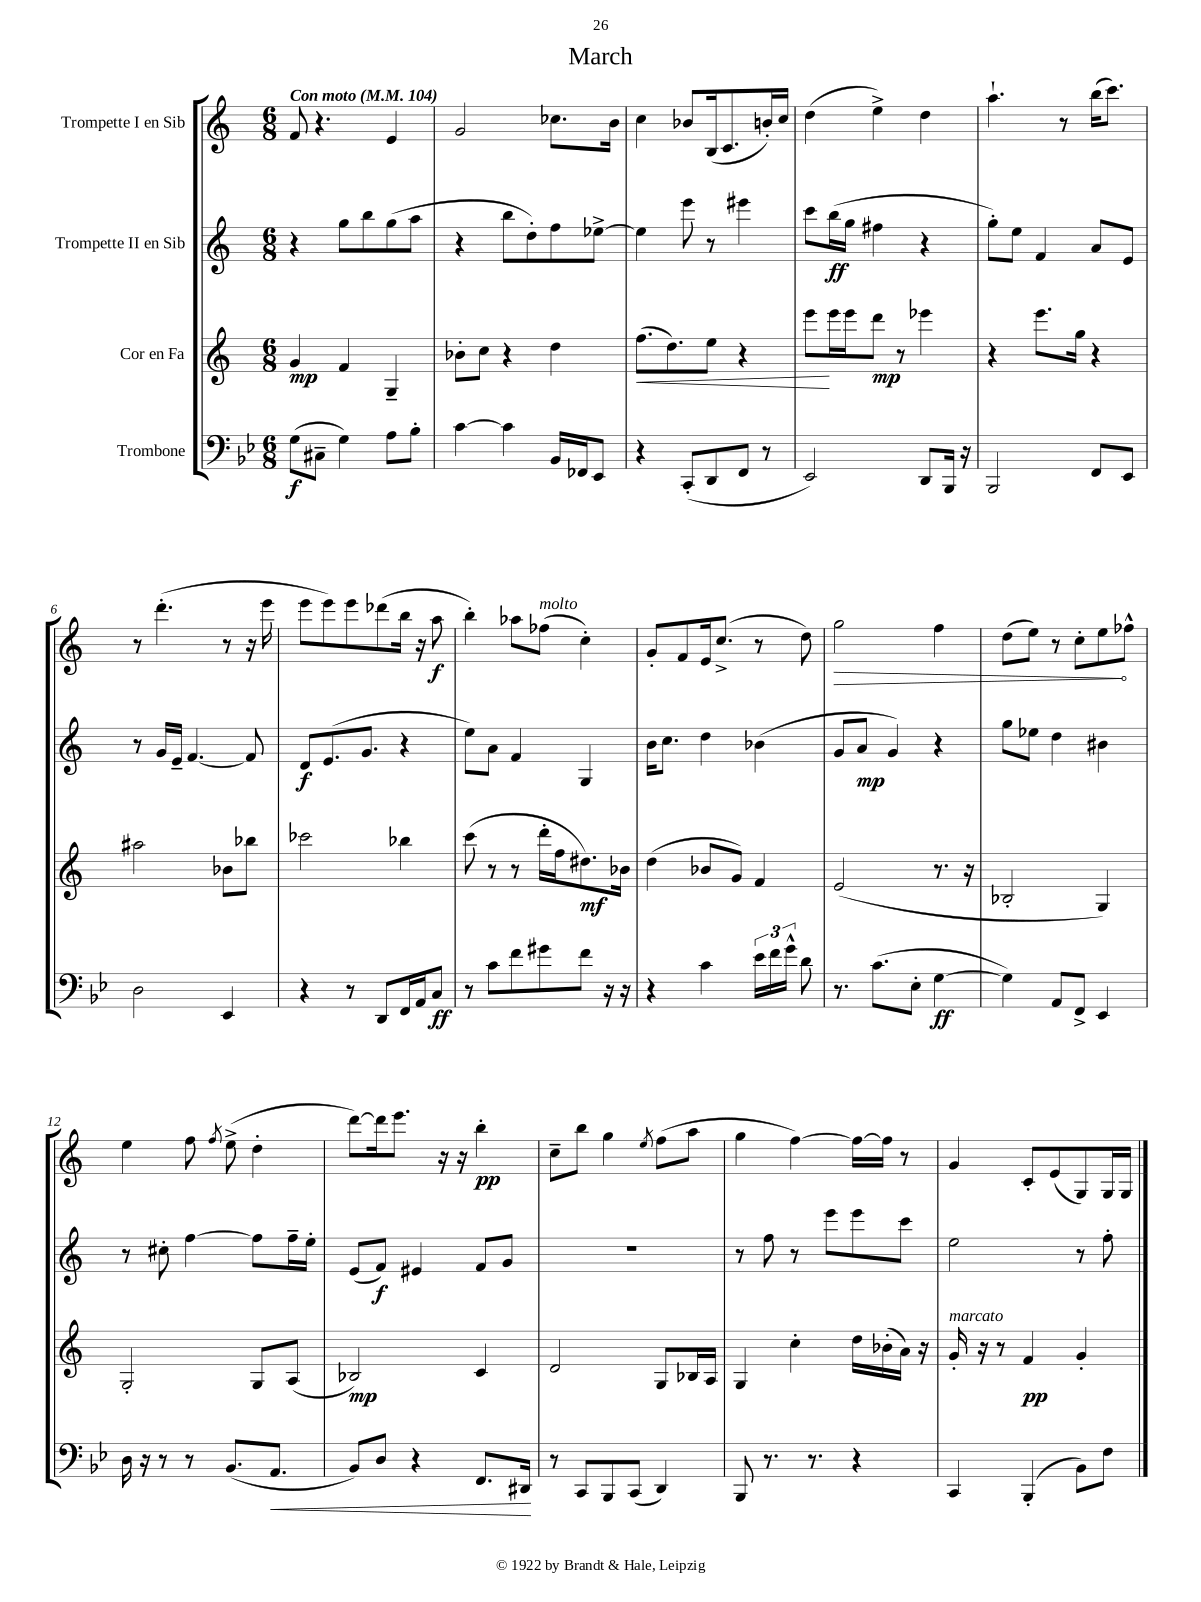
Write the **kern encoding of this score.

**kern	**dynam	**kern	**dynam	**kern	**dynam	**kern	**dynam
*part4	*part4	*part3	*part3	*part2	*part2	*part1	*part1
*staff4	*staff4	*staff3	*staff3	*staff2	*staff2	*staff1	*staff1
*I"Trombone	*	*I"Cor en Fa	*	*I"Trompette II en Sib	*	*I"Trompette I en Sib	*
*clefF4	*	*clefG2	*	*clefG2	*	*clefG2	*
*k[b-e-]	*	*k[]	*	*k[]	*	*k[]	*
*M6/8	*	*M6/8	*	*M6/8	*	*M6/8	*
*MM104	*	*MM104	*	*MM104	*	*MM104	*
=1	=1	=1	=1	=1	=1	=1	=1
!	!	!	!	!	!	!LO:TX:a:B:t=Con moto	!
(8G\L	f	4g/	mp	4r	.	8f/	.
8C#X~\J	.	.	.	.	.	4.r	.
4G\)	.	4f/	.	8gg\L	.	.	.
.	.	.	.	8bb\	.	.	.
8A\L	.	4G~/	.	(8gg\	.	4e/	.
8B-'\J	.	.	.	8aa\J	.	.	.
=2	=2	=2	=2	=2	=2	=2	=2
[4c\	.	8b-X'\L	.	4r	.	2g/	.
.	.	8cc\J	.	.	.	.	.
4c\]	.	4r	.	8bb\L	.	.	.
.	.	.	.	8dd'\)	.	.	.
16BB-/LL	.	4dd\	.	8ff\	.	8.cc-X\L	.
16FF-X/J	.	.	.	.	.	.	.
8EE-/J	.	.	.	[8ee-X^\J	.	.	.
.	.	.	.	.	.	16b\Jk	.
=3	=3	=3	=3	=3	=3	=3	=3
!	!	!	!LO:HP:b	!	!	!	!
4r	.	(8.ff\L	<	4ee-\]	.	4cc\	.
.	.	8.dd\)	.	.	.	.	.
(8CC'/L	.	.	.	8eee\	.	8b-X/L	.
8DD/	.	8ee\J	.	8r	.	(16B/k	.
.	.	.	.	.	.	8.c/	.
8FF/J	.	4r	.	4eee#X\	.	.	.
8r	.	.	.	.	.	16bn'/L)	.
.	.	.	.	.	.	16cc/JJ	.
=4	=4	=4	=4	=4	=4	=4	=4
2EE-/)	.	8eee\L	.	8ccc\L	.	(4dd\	.
.	.	16eee\L	[	(16bb\L	ff	.	.
.	.	16eee\J	.	16gg\JJ	.	.	.
.	.	8ddd\J	mp	4ff#X\	.	4ee^\)	.
.	.	8r	.	.	.	.	.
8DD/L	.	4eee-X\	.	4r	.	4dd\	.
16BBB-/Jk	.	.	.	.	.	.	.
16r	.	.	.	.	.	.	.
=5	=5	=5	=5	=5	=5	=5	=5
2BBB-/	.	4r	.	8gg'\L)	.	4.aa`\	.
.	.	.	.	8ee\J	.	.	.
.	.	8.eee\L	.	4f/	.	.	.
.	.	.	.	.	.	8r	.
.	.	16gg\Jk	.	.	.	.	.
8FF/L	.	4r	.	8a/L	.	(16bb\KL	.
.	.	.	.	.	.	8.ccc\J)	.
8EE-/J	.	.	.	8e/J	.	.	.
!!LO:LB:g=z
=6	=6	=6	=6	=6	=6	=6	=6
2D\	.	2aa#X\	.	8r	.	8r	.
.	.	.	.	16g/LL	.	(4.ddd'\	.
.	.	.	.	16e~/JJ	.	.	.
.	.	.	.	[4.f/	.	.	.
4EE-/	.	8b-X\L	.	.	.	8r	.
.	.	8bb-X\J	.	8f/]	.	16r	.
.	.	.	.	.	.	16eee\	.
=7	=7	=7	=7	=7	=7	=7	=7
4r	.	2ccc-X\	.	8d/L	f	8eee\L	.
.	.	.	.	(8.e/	.	8eee\)	.
8r	.	.	.	.	.	8eee\	.
.	.	.	.	8.g/J	.	.	.
8DD/L	.	.	.	.	.	(8ddd-X\	.
16FF/L	.	4bb-X\	.	4r	.	16bb\Jk	.
16AA/J	.	.	.	.	.	16r	.
8C/J	ff	.	.	.	.	8aa\	f
=8	=8	=8	=8	=8	=8	=8	=8
8r	.	(8ccc\	.	8ee\L)	.	4bb'\)	.
8c\L	.	8r	.	8a\J	.	.	.
8f\	.	8r	.	4f/	.	8aa-X\L	.
!	!	!	!	!	!	!LO:TX:a:i:t=molto	!
8g#X\	.	16ddd'\LL	.	.	.	(8ff-X\J	.
.	.	16ff\J	.	.	.	.	.
8f\J	.	8.dd#X\)	mf	4G/	.	4cc'\)	.
16r	.	.	.	.	.	.	.
16r	.	16b-X\Jk	.	.	.	.	.
=9	=9	=9	=9	=9	=9	=9	=9
4r	.	(4dd\	.	16b\KL	.	8g'/L	.
.	.	.	.	8.cc\J	.	.	.
.	.	.	.	.	.	8f/	.
4c\	.	8b-X/L	.	4dd\	.	16e/k	.
.	.	.	.	.	.	(8.cc^/J	.
.	.	8g/J)	.	.	.	.	.
24e-\LL	.	4f/	.	(4b-X\	.	8r	.
24f\	.	.	.	.	.	.	.
24g^^\JJ	.	.	.	.	.	.	.
8d\	.	.	.	.	.	8dd\)	.
=10	=10	=10	=10	=10	=10	=10	=10
!	!	!	!	!	!	!	!LO:HP:b
8.r	.	(2e/	.	8g/L	.	2gg\	>
.	.	.	.	8a/J	mp	.	.
(8.c\L	.	.	.	.	.	.	.
.	.	.	.	4g/)	.	.	.
8E-'\J	.	.	.	.	.	.	.
[4G\	ff	8.r	.	4r	.	4ff\	.
.	.	16r	.	.	.	.	.
=11	=11	=11	=11	=11	=11	=11	=11
4G\])	.	2B-X'/	.	8gg\L	.	(8dd\L	.
.	.	.	.	8ee-X\J	.	8ee\J)	.
8AA/L	.	.	.	4dd\	.	8r	.
8FF^/J	.	.	.	.	.	8cc'\L	.
4EE-/	.	4G/)	.	4b#X\	.	8ee\	.
.	.	.	.	.	.	8ff-X^^\J	]
!!LO:LB:g=z
=12	=12	=12	=12	=12	=12	=12	=12
16D\	.	2G'/	.	8r	.	4ee\	.
16r	.	.	.	.	.	.	.
8r	.	.	.	8cc#X'\	.	.	.
8r	.	.	.	[4ff\	.	8ff\	.
.	.	.	.	.	.	8qff/	.
(8.BB-/L	.	.	.	.	.	(8ee^\	.
.	.	8G/L	.	8ff\L]	.	4dd'\	.
!	!LO:HP:b	!	!	!	!	!	!
8.AA/J	<	.	.	.	.	.	.
.	.	(8A/J	.	16ff~\L	.	.	.
.	.	.	.	16ee'\JJ	.	.	.
=13	=13	=13	=13	=13	=13	=13	=13
8BB-/L)	.	2B-X/)	mp	(8e/L	.	[8ddd\L)	.
8D/J	.	.	.	8f/J)	f	16ddd\k]	.
.	.	.	.	.	.	8.eee\J	.
4r	.	.	.	4e#X/	.	.	.
.	.	.	.	.	.	16r	.
.	.	.	.	.	.	16r	.
8.FF/L	.	4c/	.	8f/L	.	4bb'\	pp
.	.	.	.	8g/J	.	.	.
16DD#X/Jk	.	.	.	.	.	.	.
.	[	.	.	.	.	.	.
=14	=14	=14	=14	=14	=14	=14	=14
8r	.	2d/	.	2.r	.	8cc~\L	.
8CC/L	.	.	.	.	.	8bb\J	.
8BBB-/	.	.	.	.	.	4gg\	.
(8CC/J	.	.	.	.	.	.	.
.	.	.	.	.	.	8qee/	.
4DD/)	.	8G/L	.	.	.	(8ff\L	.
.	.	16B-X/L	.	.	.	8aa\J	.
.	.	16A/JJ	.	.	.	.	.
=15	=15	=15	=15	=15	=15	=15	=15
8BBB-/	.	4G/	.	8r	.	4gg\	.
8.r	.	.	.	8ff\	.	.	.
.	.	4cc'\	.	8r	.	[4ff\)	.
8.r	.	.	.	.	.	.	.
.	.	.	.	8eee\L	.	.	.
4r	.	16dd\LL	.	8eee\	.	16ff\LL_	.
.	.	(16b-X'\	.	.	.	16ff\JJ]	.
.	.	16a\JJ)	.	8ccc\J	.	8r	.
.	.	16r	.	.	.	.	.
=16	=16	=16	=16	=16	=16	=16	=16
!	!	!LO:TX:a:i:t=marcato	!	!	!	!	!
4CC/	.	16g'/	.	2ee\	.	4g/	.
.	.	16r	.	.	.	.	.
.	.	8r	.	.	.	.	.
(4BBB-'/	.	4f/	pp	.	.	8c'/L	.
.	.	.	.	.	.	(8e/	.
8BB-\L)	.	4g'/	.	8r	.	8G/)	.
8F\J	.	.	.	8ff'\	.	16G/L	.
.	.	.	.	.	.	16G/JJ	.
==	==	==	==	==	==	==	==
*-	*-	*-	*-	*-	*-	*-	*-
